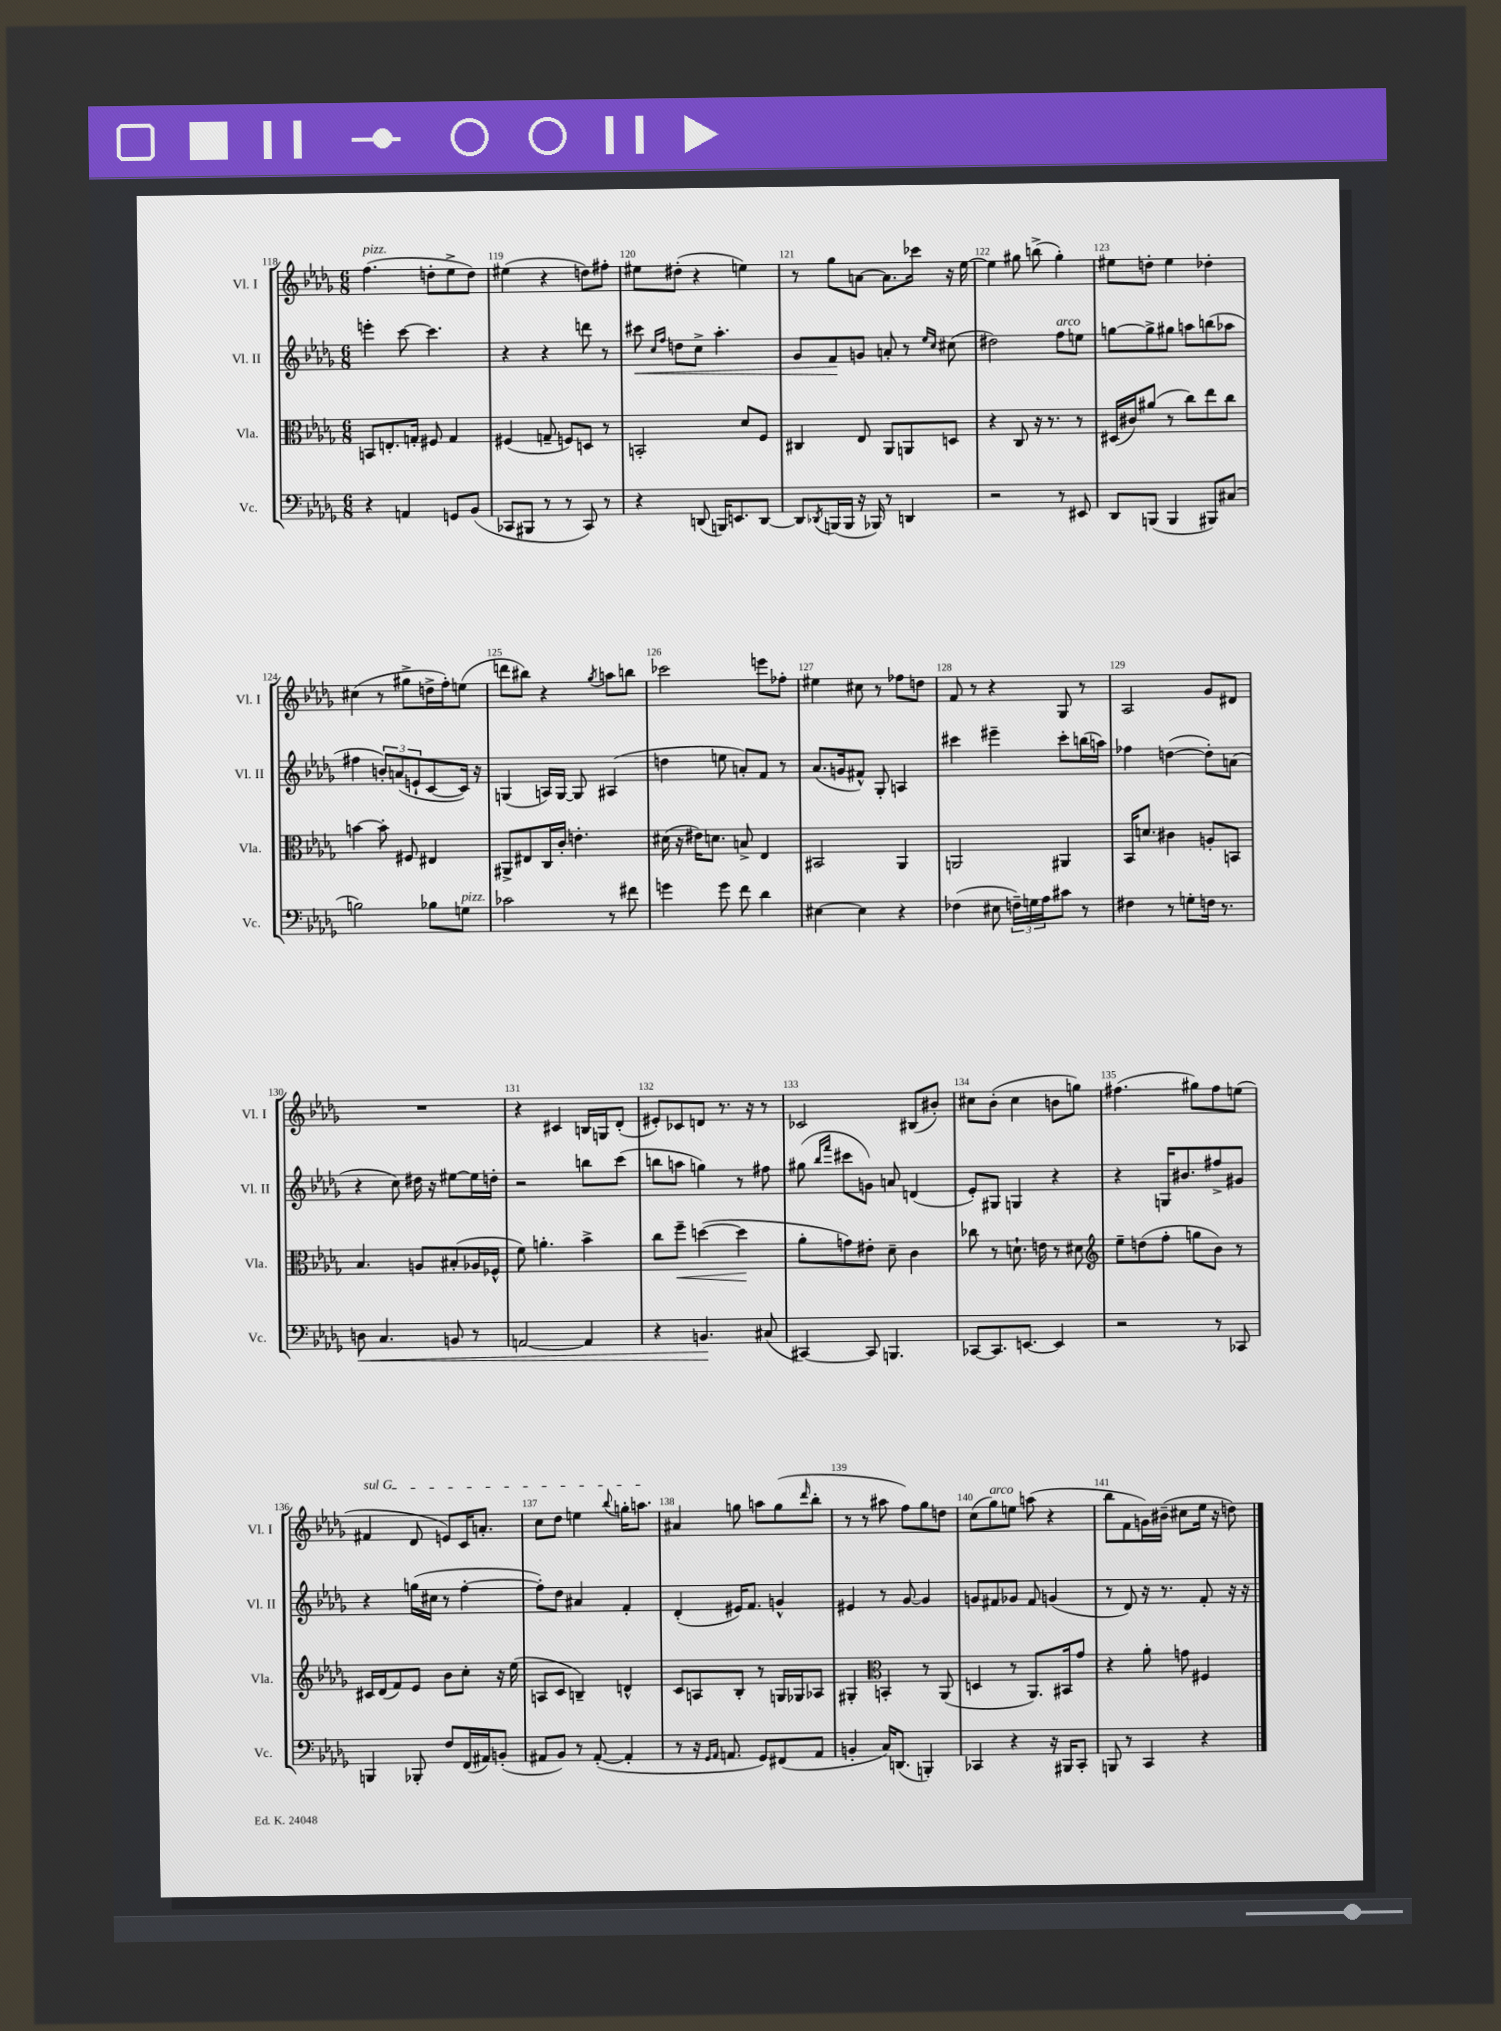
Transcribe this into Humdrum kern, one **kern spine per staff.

**kern	**dynam	**kern	**dynam	**kern	**dynam	**kern
*part4	*part4	*part3	*part3	*part2	*part2	*part1
*staff4	*staff4	*staff3	*staff3	*staff2	*staff2	*staff1
*I"Vc.	*	*I"Vla.	*	*I"Vl. II	*	*I"Vl. I
*I'Vc.	*	*I'Vla.	*	*I'Vl. II	*	*I'Vl. I
*clefF4	*	*clefC3	*	*clefG2	*	*clefG2
*k[b-e-a-d-g-]	*	*k[b-e-a-d-g-]	*	*k[b-e-a-d-g-]	*	*k[b-e-a-d-g-]
*M6/8	*	*M6/8	*	*M6/8	*	*M6/8
=118	=118	=118	=118	=118	=118	=118
!	!	!	!	!	!	!LO:TX:a:i:t=pizz.
4r	.	8BBn/L	.	4eeen'\	.	(4.ff\
.	.	8.En'/	.	.	.	.
4AAn/	.	.	.	[8ccc\	.	.
.	.	16Gn'/Jk	.	.	.	.
.	.	8F#X/	.	4.ccc\]	.	8ddn'\L
8GGn/L	.	4G/	.	.	.	8ee-^\
(8BB-/J	.	.	.	.	.	8dd\J)
=119	=119	=119	=119	=119	=119	=119
8CC-X/L	.	(4F#X/	.	4r	.	(4ee#X\
8BBB#X/J	.	.	.	.	.	.
8r	.	8Gn~/	.	4r	.	4r
8r	.	8Fn/L)	.	.	.	.
8CC-/)	.	8Dn/J	.	8dddn\	.	8ddn\L)
8r	.	8r	.	8r	.	8ff#X'\J
=120	=120	=120	=120	=120	=120	=120
!	!	!	!	!	!LO:HP:b	!
4r	.	2BBn'/	.	8ccc#X\	<	8ee#X\L
.	.	.	.	16qqcc/LL	.	.
.	.	.	.	16qqff/JJ	.	.
.	.	.	.	8ddn\L	.	(8dd#X'\J
(8DDn/	.	.	.	8cc^\J	.	4r
16BBBn/KL)	.	.	.	4.aa-'\	.	.
8.EEn/	.	.	.	.	.	.
.	.	8d-/L	.	.	.	4een\)
[8DD/J	.	8F/J	.	.	.	.
=121	=121	=121	=121	=121	=121	=121
8DD/L]	.	4C#X/	.	8g-/L	.	8r
8qDD-X/	.	.	.	.	.	.
(16BBBn/L	.	.	.	8f/	.	8gg-\L
16BBB/JJ	.	.	.	.	.	.
16r	.	8E-/	.	8gn/J	[	[8an\J
16BBB-X/)	.	.	.	.	.	.
8r	.	8AA-/L	.	8an'/	.	8.a\L]
4DDn/	.	8AAn/	.	8r	.	.
.	.	.	.	.	.	16ccc-X\Jk
.	.	.	.	16qqee-/LL	.	.
.	.	.	.	16qqcc/JJ	.	.
.	.	8Dn/J	.	(8cc#X\	.	16r
.	.	.	.	.	.	[16ee-\
=122	=122	=122	=122	=122	=122	=122
2r	.	4r	.	2dd#X\)	.	4ee-\]
.	.	8C/	.	.	.	8gg#X\
.	.	16r	.	.	.	(8bbn^\
.	.	8.r	.	.	.	.
!	!	!	!	!LO:TX:a:i:t=arco	!	!
8r	.	.	.	8ff\L	.	4gg#'\)
8EE#X/	.	8r	.	8een\J	.	.
=123	=123	=123	=123	=123	=123	=123
8DD-/L	.	(16D#X/LL	.	[8ggn\L	.	8ee#X\L
.	.	16c#X/J)	.	.	.	.
(8BBBn/J	.	(8a#X/J	.	8gg^\]	.	8ddn'\J
4BBB/	.	8r	.	8gg#X\J	.	4ee#\
.	.	8cc\L)	.	8aan\L	.	.
8BBB#X/L)	.	8ee-\	.	(8bbn\	.	4dd-X'\
(8C#X/J	.	8cc\J	.	8aa-X\J	.	.
!!LO:LB:g=z
=124	=124	=124	=124	=124	=124	=124
2Bn\)	.	[4bn\	.	4ff#X\	.	(4cc#X\
.	.	8b'\]	.	12bn'/L)	.	8r
.	.	.	.	(12an/	.	.
.	.	8F#X/	.	.	.	8gg#X^\L
.	.	.	.	12en`/	.	.
8B-X\L	.	4E#X/	.	[8c/	.	16ddn^\L
.	.	.	.	.	.	16ff'\J)
!LO:TX:a:i:t=pizz.	!	!	!	!	!	!
8Gn\J	.	.	.	16c/Jk])	.	(8een\J
.	.	.	.	16r	.	.
=125	=125	=125	=125	=125	=125	=125
2c-X\	.	8AA#X^/L	.	(4Gn/	.	8dddn\L
.	.	8E#X/	.	.	.	8bb#X\J)
.	.	16C/L	.	16An/LL)	.	4r
.	.	16c'/JJ	.	[16G/JJ	.	.
.	.	4.en'\	.	8G/]	.	.
.	.	.	.	.	.	8qgg-/
8r	.	.	.	(4A#X/	.	8aan\L
8f#X\	.	.	.	.	.	8bbn\J
=126	=126	=126	=126	=126	=126	=126
4gn\	.	(16d#X\	.	4ddn\	.	2ccc-X\
.	.	16r	.	.	.	.
.	.	16e#X\KL)	.	.	.	.
.	.	8.dn\J	.	.	.	.
8g\	.	.	.	8een\	.	.
8f\	.	8Bn^/	.	8an'/L)	.	.
4d-\	.	4E-/	.	8f/J	.	8eeen\L
.	.	.	.	8r	.	8ff-X'\J
=127	=127	=127	=127	=127	=127	=127
[4E#X\	.	2BB#X/	.	(8.a-/L	.	4ee#X\
.	.	.	.	16gn/k	.	.
4E#\]	.	.	.	8f#X^^/J)	.	8cc#X\
.	.	.	.	8G-'/	.	8r
4r	.	4AA-/	.	4An/	.	8ff-X\L
.	.	.	.	.	.	8ddn\J
=128	=128	=128	=128	=128	=128	=128
(4F-X\	.	2AAn/	.	4ccc#X\	.	8f/
.	.	.	.	.	.	8r
8E#X\	.	.	.	4eee#X~\	.	4r
24Fn~\LL)	.	.	.	.	.	.
24Gn\	.	.	.	.	.	.
24A-\J	.	.	.	.	.	.
8c#X\J	.	4AA#X/	.	8ccc#'\L	.	8G-/
8r	.	.	.	(16bbn\L	.	8r
.	.	.	.	16aan\JJ)	.	.
=129	=129	=129	=129	=129	=129	=129
4F#X\	.	16BB-/KL	.	4ff-X\	.	2A-/
.	.	8.dn/J	.	.	.	.
8r	.	4c#X\	.	([4ddn\	.	.
8Gn'\L	.	.	.	.	.	.
16Fn\Jk	.	8An'/L	.	8dd'\L])	.	8g-/L
8.r	.	.	.	.	.	.
.	.	8BBn/J	.	(8an\J	.	8d#X/J
!!LO:LB:g=z
=130	=130	=130	=130	=130	=130	=130
!	!LO:HP:b	!	!	!	!	!
8Dn\	<	4.B-/	.	4r	.	2.r
4.C/	.	.	.	.	.	.
.	.	.	.	8cc\)	.	.
.	.	8An/L	.	16dd#X\	.	.
.	.	.	.	16r	.	.
8BBn/	.	(8B#X'/	.	[8ee#X\L	.	.
8r	.	16A-X/L	.	16ee#\L]	.	.
.	.	16F-X^^/JJ	.	16ddn'\JJ	.	.
=131	=131	=131	=131	=131	=131	=131
[2AAn/	.	8f\)	.	2r	.	4r
.	.	4.an'\	.	.	.	.
.	.	.	.	.	.	4c#X/
4AA/]	.	4b-^\	.	8bbn\L	.	16Bn/LL
.	.	.	.	.	.	16Gn/J
.	.	.	.	(8ccc\J	.	(8d-'/J
=132	=132	=132	=132	=132	=132	=132
4r	.	8cc\L	.	8bbn\L	.	8e#X'/L)
!	!	!	!LO:HP:b	!	!	!
.	.	8ff~\J	<	8aan\J	.	8c-X/
4.BBn/	.	([4ddn\	.	4ggn\)	.	8dn/J
.	.	.	.	.	.	8.r
.	.	4dd\]	.	8r	.	.
.	.	.	.	.	.	16r
(8C#X/	[	.	.	8ff#X\	.	8r
.	.	.	[	.	.	.
=133	=133	=133	=133	=133	=133	=133
[4CC#X/)	.	8a-'\L	.	(8gg#X\	.	2c-X/
.	.	.	.	16qqbb-/LL	.	.
.	.	.	.	16qqfff/JJ	.	.
.	.	8gn\)	.	8ccc#X\L	.	.
8CC#/]	.	8e#X'\J	.	8gn\J)	.	.
4.BBBn/	.	8d-~\	.	8an/	.	.
.	.	4c\	.	(4dn/	.	(8B#X/L
.	.	.	.	.	.	8b#X'/J)
=134	=134	=134	=134	=134	=134	=134
[8CC-X/L	.	8cc-X\	.	8e-'/L)	.	8cc#X\L
8.CC-/]	.	8r	.	8G#X/J	.	(8b-'\J
.	.	8.dn`\	.	4Gn/	.	4cc#\
[8.EEn/J	.	.	.	.	.	.
.	.	16en\	.	.	.	.
4EE/]	.	8r	.	4r	.	8bn\L
.	.	8d#X\	.	.	.	8ggn\J)
=135	=135	=135	=135	=135	=135	=135
*	*	*clefG2	*	*	*	*
2r	.	8ee-~\L	.	4r	.	(4.ff#X\
.	.	(8ddn\	.	.	.	.
.	.	8ff'\J	.	16Gn/KL	.	.
.	.	.	.	8.b#X/	.	.
.	.	8ggn\L	.	.	.	8gg#X\L)
8r	.	8b-\J)	.	8ff#X^/	.	8ff#\
8CC-X/	.	8r	.	8g#X/J	.	(8een\J
!!LO:LB:g=z
=136	=136	=136	=136	=136	=136	=136
!	!	!	!	!	!	!LO:TX:a:i:t=sul G
4BBBn/	.	16c#X/LL	.	4r	.	4f#X/
.	.	(16d-/J	.	.	.	.
.	.	8f/)	.	.	.	.
8BBB-X'/	.	8e-/J	.	(16ggn\LL	.	8d-/
.	.	.	.	16cc#X\JJ	.	.
8F/L	.	8b-\L	.	8r	.	8en/L)
(16FF/L	.	8cc'\J	.	[4ff'\	.	16c/K
16AA#X/J)	.	.	.	.	.	8.an'/J
(8BBn'/J	.	16r	.	.	.	.
.	.	(16ee-\	.	.	.	.
=137	=137	=137	=137	=137	=137	=137
8AA#X/L	.	8An/L	.	8ff'\L])	.	8cc\L
8BB-/J)	.	8c/J	.	8dd-\J	.	8dd-\J
8r	.	4Bn~/)	.	4a#X/	.	4een\
([8AA#'/	.	.	.	.	.	.
.	.	.	.	.	.	8qqbb-/
4AA#'/]	.	4dn^^/	.	4f'/	.	16ggn'\KL
.	.	.	.	.	.	8.aan\J
=138	=138	=138	=138	=138	=138	=138
8r	.	8c/L	.	(4d-'/	.	4a#X/
16r	.	8An/	.	.	.	.
16qqGG-/LL	.	.	.	.	.	.
16qqAA-/JJ	.	.	.	.	.	.
8.AAn/	.	.	.	.	.	.
.	.	8B-'/J	.	16e#X/KL)	.	8ggn\
.	.	.	.	8.f/J	.	.
8GG-/L)	.	8r	.	.	.	8aan\L
(8FF#X/	.	16Gn/LL	.	4gn^^/	.	(8gg\
.	.	16G-X/J	.	.	.	.
.	.	.	.	.	.	16qqddd-/
8AA/J	.	8A-X/J	.	.	.	8bb-'\J
=139	=139	=139	=139	=139	=139	=139
4BBn'/	.	4G#X'/	.	4e#X/	.	8r
.	.	.	.	.	.	8r
*	*	*clefC3	*	*	*	*
16C/KL)	.	4BBn'/	.	8r	.	8aa#X\
(8.DDn/J	.	.	.	.	.	.
.	.	.	.	[8g-/	.	8ff\L)
4BBBn'/)	.	8r	.	4g-/]	.	8gg-\
.	.	(8AA-/	.	.	.	8ddn\J
=140	=140	=140	=140	=140	=140	=140
4CC-X/	.	4Dn/	.	8gn/L	.	(8cc\L
!	!	!	!	!	!	!LO:TX:a:i:t=arco
.	.	.	.	8f#X/	.	8gg-\)
4r	.	8r	.	8g-X/J	.	8een\J
.	.	8.AA-/L)	.	8f#/	.	(8aan\
16r	.	.	.	(4gn/	.	4r
16BBB#X/KL	.	16BB#X/k	.	.	.	.
8CC-'/J	.	8g-/J	.	.	.	.
=141	=141	=141	=141	=141	=141	=141
8BBBn/	.	4r	.	8r	.	8bb-\L
8r	.	.	.	8d-/)	.	8f\
4CC/	.	8a-'\	.	16r	.	16gn\L)
.	.	.	.	8.r	.	(16b#X~\JJ
.	.	8gn\	.	.	.	8cc#X\L
4r	.	4F#X/	.	8f'/	.	16ee-\Jk
.	.	.	.	.	.	16r
.	.	.	.	16r	.	8ddn\)
.	.	.	.	16r	.	.
==	==	==	==	==	==	==
*-	*-	*-	*-	*-	*-	*-
